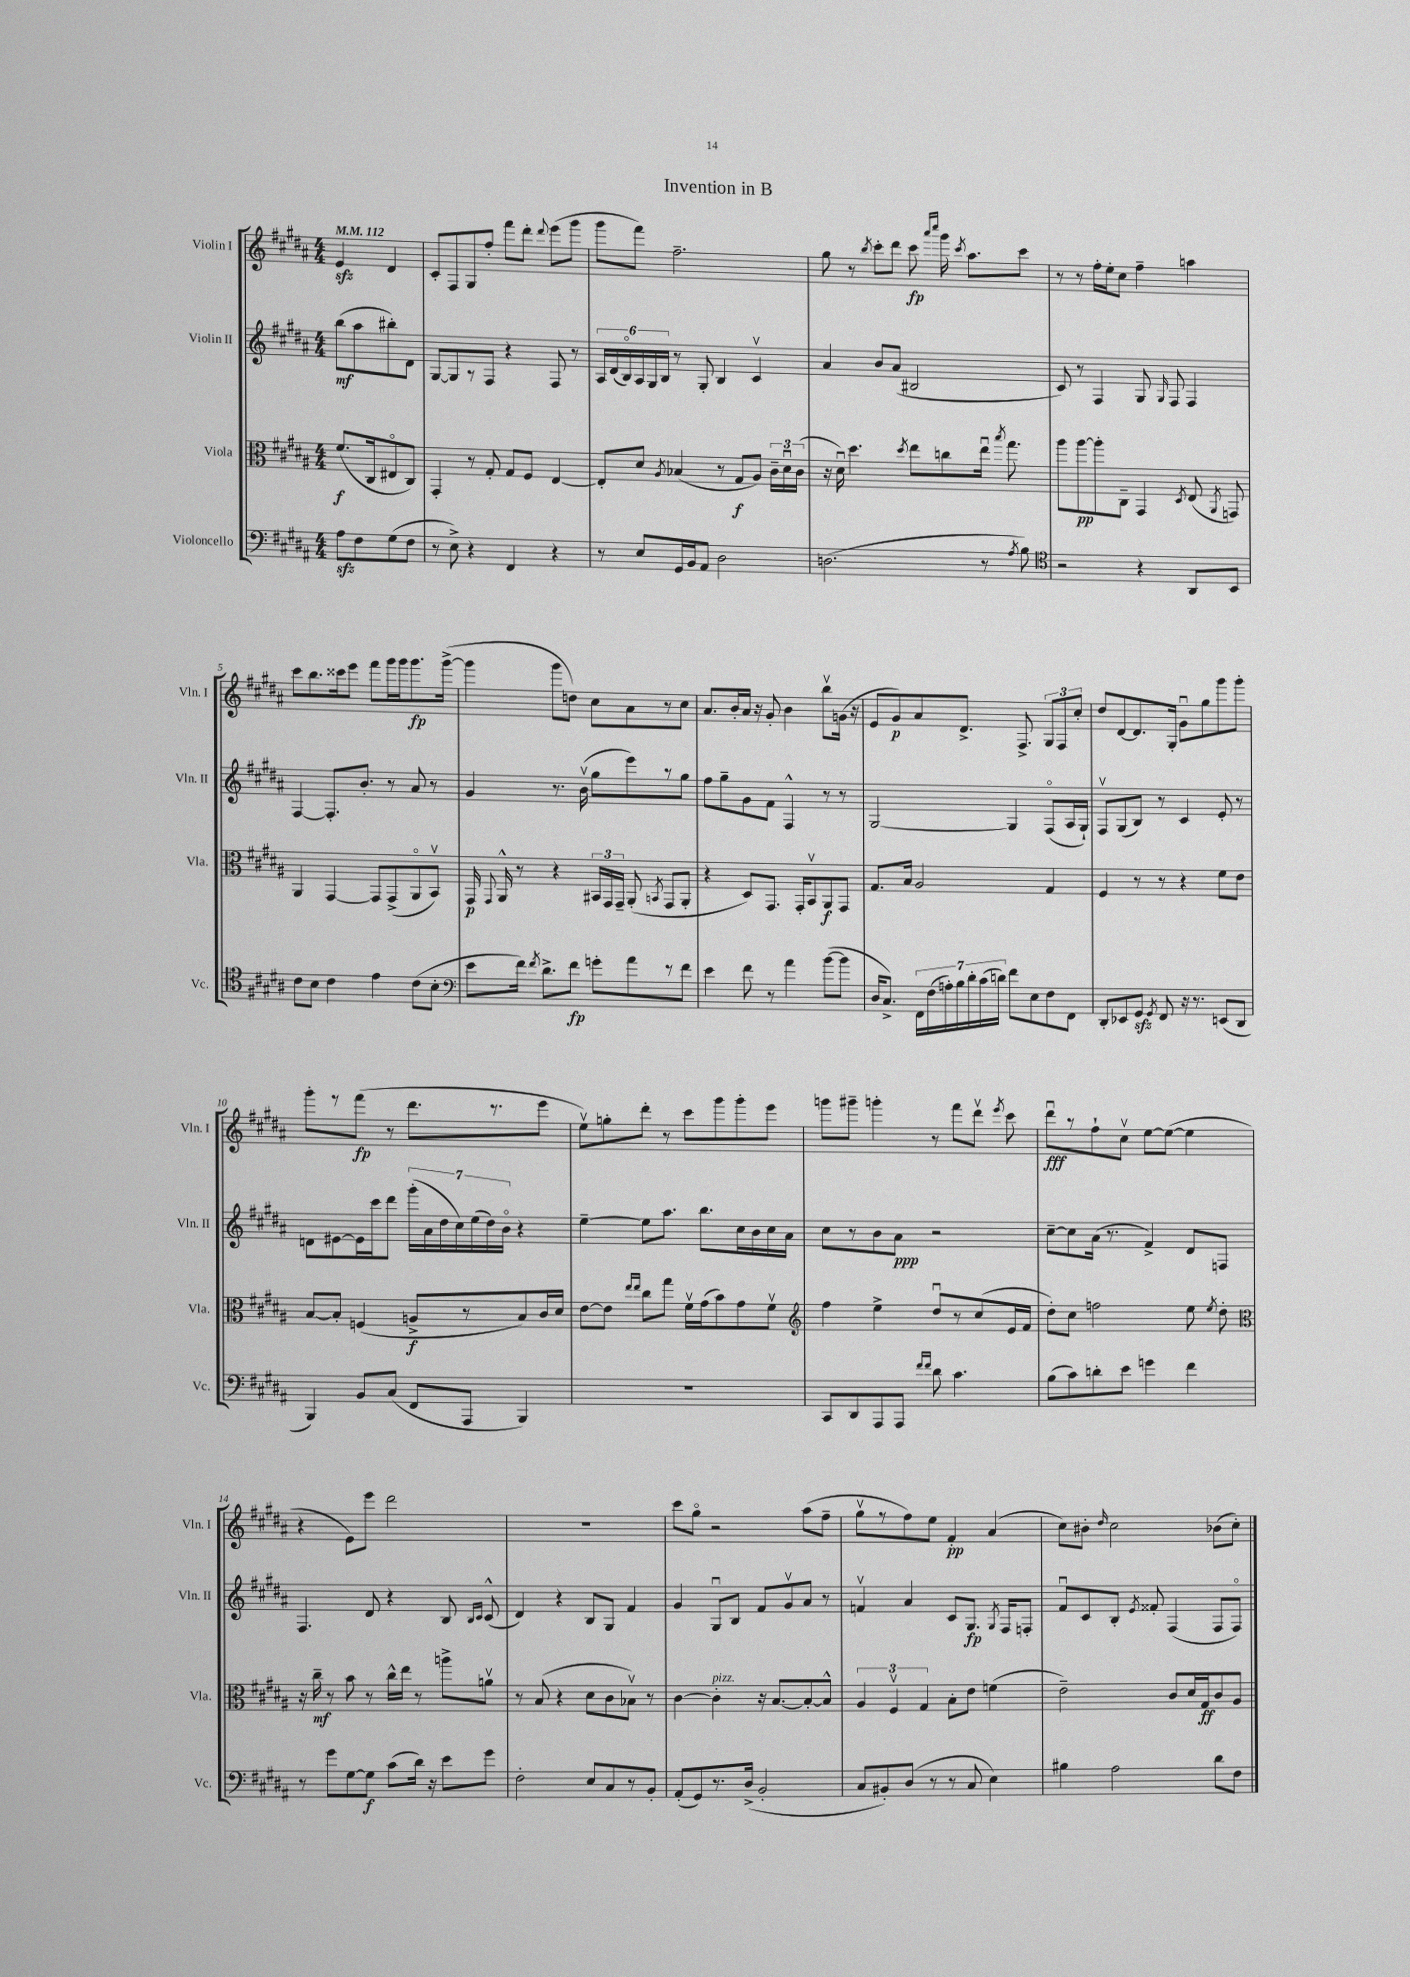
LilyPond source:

\header { title = "Invention in B" }
<<
\new StaffGroup <<
\new Staff = "s0" \with { instrumentName = "Violin I" shortInstrumentName = "Vln. I" } {
    \clef treble \key b \major \numericTimeSignature \time 4/4 \partial 2 \tempo 4 = 112
    \autoBeamOff e'4\sfz dis'4 |
    cis'8[-. fis8 gis8 fis''8]-. fis'''8[ dis'''8]-. \appoggiatura { dis'''8 } e'''8[( gis'''8] |
    gis'''8[ fis'''8]) fis''2.-- |
    gis''8 r8 \acciaccatura { b''8 } cis'''8[-. dis'''8] cis'''8\fp \grace { ais'''16[ cis''''16] } gis'''16 \acciaccatura { cis'''8 } ais''8.[ cis'''8] |
    r8 r8 fis''16[-. e''16-. cis''8] fis''4-- a''4 |
    cis'''8[ b''8. cisis'''16 e'''8] fis'''8[ gis'''16 gis'''16 gis'''8.\fp gis'''16]~->( |
    gis'''4 gis'''8[ d''8]) cis''8[ ais'8 r8 cis''8] |
    ais'8.[ b'16-. ais'16] r16 gis'8-. b'4 b''8[\upbow g'16]( r16 |
    e'8[ gis'8\p) ais'8 dis'8.]-> fis8.-> \tuplet 3/2 { gis8[ fis8 cis''8]-. } |
    dis''8[ dis'8~ dis'8. gis16]-. gis'8[\downbow gis''8 gis'''8 gis'''8]-. |
    gis'''8[-. r8 fis'''8]\fp( r8 dis'''8.[ r8. e'''8] |
    e''8[\upbow) g''8-. dis'''8]-. r8 cis'''8[ gis'''8 gis'''8-. e'''8] |
    g'''8[ gis'''8]-- g'''4-. r8 fis'''8[ dis'''8]\upbow \acciaccatura { e'''8 } cis'''8 |
    dis'''8[\downbow\fff r8 fis''8-! cis''8]\upbow e''8[~ e''8]~( e''4 |
    r4 e'8[) e'''8] dis'''2 |
    R1 |
    cis'''8[ gis''8]\flageolet r2 ais''8[( fis''8]-- |
    gis''8[\upbow r8 fis''8) e''8] fis'4-.\pp ais'4( |
    cis''8[) bis'8]-. \grace { dis''16 } cis''2 bes'8[( cis''8]-.) \bar "|." |
}
\new Staff = "s1" \with { instrumentName = "Violin II" shortInstrumentName = "Vln. II" } {
    \clef treble \key b \major \numericTimeSignature \time 4/4 \partial 2
    \autoBeamOff b''8[\mf( ais''8 bis''8-.) dis'8] |
    gis8[~ gis8 r8 fis8] r4 fis8 r8 |
    \tuplet 6/4 { ais16[ dis'16( b16\flageolet) ais16 gis16 b16] } r8 gis8-. b4 cis'4\upbow |
    ais'4 b'8[ ais'8]( bis2 |
    cis'8) r8 fis4 gis8 \grace { gis16 } fis8 fis4 |
    fis4~ fis8.[-. b'8.]-. r8 ais'8 r8 |
    gis'4 r8. b'16\upbow( gis''8[ e'''8) r8 gis''8] |
    fis''8[ gis''8-- gis'8 fis'8] fis4-^ r8 r8 |
    gis2~ gis4 fis8[\flageolet( ais16 gis16]-!) |
    fis8[\upbow gis8( b8]) r8 cis'4 e'8-. r8 |
    d'8[ eis'8~ eis'16 cis'''16 dis'''8] \tuplet 7/4 { gis'''16[-.( ais'16 dis''16 cis''16) e''16( dis''16) b'16]\flageolet } r4 |
    e''4~-- e''8[ ais''8.] b''8.[ cis''16 b'16 cis''16 ais'16] |
    cis''8[ r8 b'8 ais'8]\ppp r2 |
    cis''8[~-- cis''8 ais'16]( r8. fis'4->) dis'8[ f8] |
    fis4. dis'8 r4 b8 \grace { b16[ cis'16] } cis'8-^( |
    dis'4) r4 b8[ gis8] fis'4 |
    gis'4 gis8[\downbow b8] fis'8[ gis'8\upbow ais'8] r8 |
    f'4\upbow ais'4 cis'8[ gis8.]\fp \acciaccatura { gis8 } fis16[ f8]-. |
    fis'8[\downbow cis'8 b8]-. \acciaccatura { e'8 } fisis'8-. fis4( fis8[ fis8]\flageolet) \bar "|." |
}
\new Staff = "s2" \with { instrumentName = "Viola" shortInstrumentName = "Vla." } {
    \clef alto \key b \major \numericTimeSignature \time 4/4 \partial 2
    \autoBeamOff fis'8.[\f( cis16 eis8\flageolet cis8]) |
    gis,4-. r8 gis8-. gis8[ fis8] e4~ |
    e8[-. dis'8] \acciaccatura { ais8 } bes4( r8 gis8[\f ais8]) \tuplet 3/2 { cis'16[-- dis'16\downbow cis'16]( } |
    r16 dis'16\downbow) dis''4. \acciaccatura { dis''8 } e''8[ c''8 e''16]\downbow \acciaccatura { b''8 } gis''8. |
    ais''8[ ais''8~\pp ais''8-. cis8]-- gis,4 \acciaccatura { dis8 } e8( \acciaccatura { ais,8 } g,8) |
    ais,4 gis,4~ gis,8[ gis,8->( ais,8\flageolet b,8]\upbow) |
    gis,16\p \appoggiatura { gis,8 } ais,16-^ r8 r4 \tuplet 3/2 { bis,16[ gis,16 gis,16]-- } ais,8-.( \acciaccatura { b,8 } gis,8[ ais,8]-. |
    r4 dis8[) gis,8.] gis,16[-. b,8\upbow ais,8\f gis,8] |
    gis8.[ b16] ais2 gis4 |
    fis4 r8 r8 r4 fis'8[ e'8] |
    b8[~ b8]-. f4( a8[->\f r8 b8) cis'16 dis'16] |
    e'8[~ e'8] \grace { e''16[ e''16] } cis''8[ gis''8] fis'16[\upbow gis'16( b'8) gis'8 fis'8]\upbow |
    \clef treble fis''4 e''4-> dis''8[\downbow r8 cis''8( e'16 fis'16] |
    dis''8[-.) cis''8] f''2 e''8 \acciaccatura { e''8 } dis''8-. |
    \clef alto r16 cis''16--\mf r8 b'8 r8 cis''16[-^ e''16] r8 a''8[-> a'8]\upbow |
    r8 b8( r4 dis'8[ cis'8 bes8]\upbow) r8 |
    cis'4~ cis'4-.^\markup { \italic "pizz." } r16 b8.[~ b8~-. b8]-^ |
    \tuplet 3/2 { ais4 fis4\upbow gis4 } b8[-. e'8] f'4( |
    e'2--) cis'8[ dis'16 gis16\ff cis'8 ais8] \bar "|." |
}
\new Staff = "s3" \with { instrumentName = "Violoncello" shortInstrumentName = "Vc." } {
    \clef bass \key b \major \numericTimeSignature \time 4/4 \partial 2
    \autoBeamOff ais8[\sfz fis8 gis8( fis8] |
    r8 e8->) r4 fis,4 r4 |
    r8 e8[ gis,16 b,16 ais,8] dis2 |
    d2.( r8 \acciaccatura { ais8 } b8) |
    \clef tenor r2 r4 ais,8[ b,8] |
    cis'8[ b8] cis'4 e'4 cis'8[( b8]-. |
    \clef bass e'8[ fis'16]) \acciaccatura { fis'8 } dis'8.[-> fis'8]\fp g'8[-. ais'8 r8 fis'8] |
    e'4 fis'8 r8 ais'4 b'8[~( b'8] |
    dis16[ cis8.]->) \tuplet 7/4 { fis,16[ fis16( a16-.) b16 dis'16-. cis'16( d'16]) } fis'8[ e8 fis8 fis,8] |
    dis,8[-. ees,8 gis,8]\sfz \acciaccatura { gis,8 } fis,8 r16 r8. e,8[( dis,8] |
    b,,4) b,8[ cis8]( fis,8[ ais,,8] b,,4) |
    R1 |
    cis,8[ dis,8 ais,,8 ais,,8] \grace { fis'16[ fis'16] } dis'8 cis'4. |
    b8[( cis'8) d'8-. e'8] g'4 fis'4 |
    r8 gis'8[ gis8~ gis8]\f cis'8[( dis'16]) r16 e'8[ gis'8] |
    fis2-. e8[ cis8 r8 b,8]-. |
    ais,8[-.( gis,8) r8. dis16]->( b,2-. |
    cis8[ bis,8-.) dis8]( r8 r8 cis8 e4) |
    bis4 ais2 dis'8[ fis8] \bar "|." |
}
>>
>>
